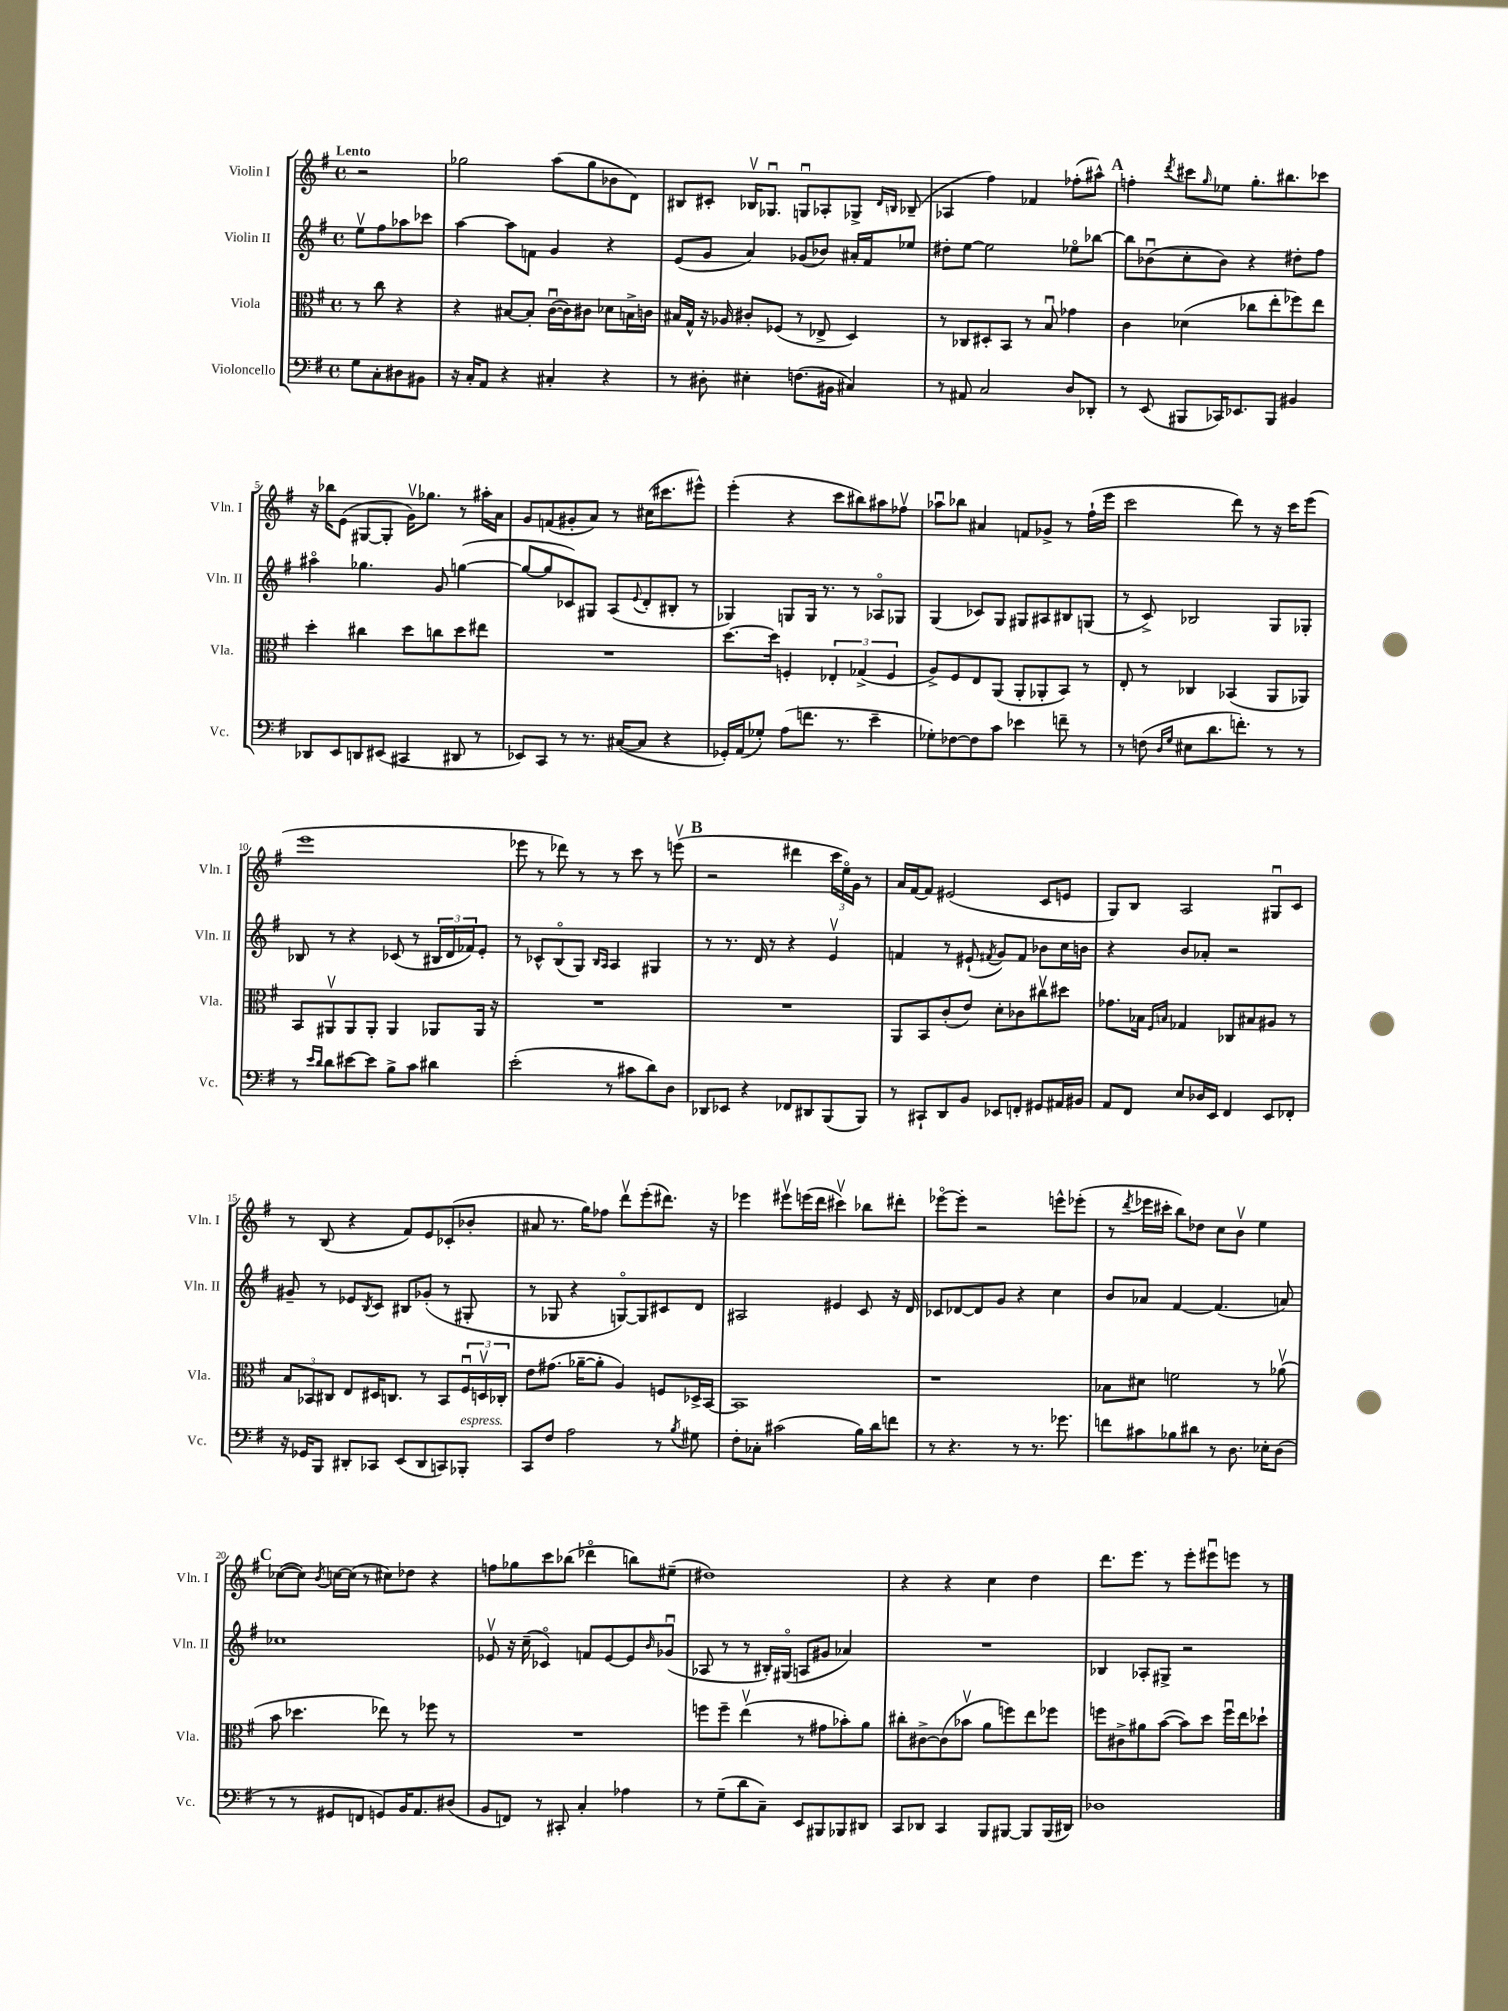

**kern	**kern	**kern	**kern
*part4	*part3	*part2	*part1
*staff4	*staff3	*staff2	*staff1
*I"Violoncello	*I"Viola	*I"Violin II	*I"Violin I
*I'Vc.	*I'Vla.	*I'Vln. II	*I'Vln. I
*clefF4	*clefC3	*clefG2	*clefG2
*k[f#]	*k[f#]	*k[f#]	*k[f#]
*M4/4	*M4/4	*M4/4	*M4/4
*met(c)	*met(c)	*met(c)	*met(c)
=	=	=	=
!	!	!	!LO:TX:a:B:t=Lento
8G\L	8r	8eev\L	2r
8C'\	8cc\	8ff#\	.
8D#X\	4r	8aa-X\	.
8BB#X\J	.	8ccc-X\J	.
=1	=1	=1	=1
16r	4r	[4aa\	2gg-X\
16C'/KL	.	.	.
8AA/J	.	.	.
4r	[8B#X/L	8aa\L]	.
.	8B#'/J]	8fn\J	.
4C#X'/	([16cu\LL	4g/	(8aa\L
.	16c\J])	.	.
.	8c#X\J	.	8gg-\
4r	8d-X\L	4r	8b-X\
.	16Bn^\L	.	8d\J)
.	16cn\JJ	.	.
=2	=2	=2	=2
8r	16B#X/LL	(8e/L	8B#X/L
.	16G^^/JJ	.	.
8D#X'\	16r	8g/J	8c#X'/J
.	16A-X/	.	.
4E#X'\	8c#X'/L	4a/)	16B-Xv/KL
.	.	.	8.G-Xu/J
.	(8F-X/J	.	.
(8.Fn\L	8r	(8g-X/L	8Gnu/L
.	8E-X^/	8b-X/J)	8A-X'/
16BB#X\Jk	.	.	.
4C#X/)	4D/)	16a#X'/LL	8G-X^/J
.	.	16f#/J	.
.	.	.	16qqd/LL
.	.	.	16qqBn/JJ
.	.	8ee-X/J	(8B-X~/
=3	=3	=3	=3
8r	8r	8dd#X'\L	4A-X/
8AA#X/	8C-X/L	[8ee\J	.
2C/	8D#X'/	2ee\]	4ff#\)
.	8BB/J	.	.
.	8r	.	4f-X/
.	8Bu/	.	.
8D/L	4g-X\	8ee-X\L	(8ff-X'\L
8DD-X'/J	.	[8bb-X\J	8aa#X^^\J)
!!LO:REH:place=s1:t=A
=4	=4	=4	=4
8r	4c\	8bb-\L]	4ffn'\
(8EE/	.	(8b-Xu\	.
.	.	.	8qddd/
8BBB#X/L	(4d-X\	8cc'\	8ccc#X\L
.	.	.	16qqgg/
16CC-X/K)	.	8b-\J)	8ee-X\J
8.EE-X/	.	.	.
.	8cc-X\L	4r	8.gg'\L
8BBB#/J	8ee'\	.	.
.	.	.	8.bb#X\
4BB#X/	8ff-X\)	8dd#X'\L	.
.	8ee\J	8ff#\J	8ccc-X\J
!!LO:LB:g=z
=5	=5	=5	=5
8DD-X/L	4dd'\	4aa#X\	16r
.	.	.	16bb-X\KL
8EE/	.	.	(8e\J
8DDn/	4cc#X\	4.gg-X\	[8G#X/L
(8EE#X/J	.	.	8G#'/J]
4CC#X/	8dd\L	.	16gv\KL)
.	.	.	8.gg-X\J
.	8ccn\	8g/	.
8DD#X/	8dd\	([4ggn\	8r
8r	8ee#X\J	.	16aa#X'\LL
.	.	.	16a\JJ
=6	=6	=6	=6
8EE-X/L)	1r	8gg/L_	8g/L
8CC/J	.	8gg/]	(8fn/
8r	.	8c-X/)	8g#X'/
8.r	.	8G#X/J	8a/J)
.	.	(8A/L	8r
([16C#X/KL	.	.	.
.	.	8qqe/	.
8C#/J]	.	8d'/	(16cc#X\KL
.	.	.	8.ccc#X\
4r	.	8B#X'/J	.
.	.	8r	8eee#X^^\J)
=7	=7	=7	=7
16GG-X'/LL)	[8.dd\L	4G-X/)	(4eee'\
(16AA/J	.	.	.
8G-X'/J)	.	.	.
.	16dd\Jk]	.	.
(8A\L	4Fn'/	8Gn/L	4r
8.fn\J	.	16G/Jk	.
.	.	8.r	.
.	6E-X'/	.	8ccc\L
8.r	.	.	.
.	.	8r	8bb#X\)
.	(6G-X^/	.	.
4e~\	.	8A-X/L	8aa#X\
.	6F/	.	.
.	.	8G-X/J	8ff-Xv\J
=8	=8	=8	=8
8G-X'\L)	8A^/L)	(4G/	8aa-Xu\L
[8F-X\	8F#/	.	8bb-X\J
8F-\]	8E/	8c-X/L)	4a#X/
8c\J	(8AA/J	8G/J	.
4e-X\	8AA'/L	8G#X/L	8fn/L
.	8AA-X'/	8A#X/	8g-X^/J
8fn~\	8BB/J)	8B#X/	8r
8r	8r	(8Gn/J	(16ff#`\LL
.	.	.	16eee\JJ
=9	=9	=9	=9
8r	8E'/	8r	2ccc\
(8Fn\	8r	8c^/)	.
16qqD/LL	.	.	.
16qqG/JJ	.	.	.
8E#X\L	4C-X/	2B-X/	.
8.d\	.	.	.
.	(4BB-X/	.	8ddd\)
8.fn'\J)	.	.	.
.	.	.	8r
8r	8AA/L	8G/L	16r
.	.	.	16ccc\KL
8r	8AA-X/J)	8G-X'/J	(8eee\J
!!LO:LB:g=z
=10	=10	=10	=10
8r	8BB/L	8B-X/	1eee
16qqe/LL	.	.	.
16qqd/JJ	.	.	.
8d\L	8AA#Xv/	8r	.
[8e#X\	8AA#/	4r	.
8e#\J]	8AA#'/J	.	.
8B^\L	4AA#/	(8c-X/	.
8c\J	.	8r	.
4d#X\	8AA-X/L	24B#X/LL	.
.	.	24d/	.
.	.	24f-X/J)	.
.	16AA-/Jk	8e'/J	.
.	16r	.	.
=11	=11	=11	=11
(2e'\	1r	8r	8eee-X\
.	.	8c-X^^/L	8r
.	.	(8B/	8ddd-X\)
.	.	8G/J)	8r
.	.	16qqB/LL	.
.	.	16qqA/JJ	.
8r	.	4A/	8r
8c#X\L	.	.	8ccc\
8d\)	.	4G#X/	8r
8D\J	.	.	(8eeenv\
!!LO:REH:place=s1:t=B
=12	=12	=12	=12
8DD-X/L	1r	8r	2r
8EE-X/J	.	8.r	.
4r	.	.	.
.	.	16d/	.
.	.	8r	.
8FF-X/L	.	4r	4ddd#X\
8DD#X/	.	.	.
(8BBB/	.	4ev/	24ccc\LL
.	.	.	24ee\)
.	.	.	24g\JJ
8BBB/J)	.	.	8r
=13	=13	=13	=13
8r	8AA/L	4fn/	16a/LL
.	.	.	[16f#/J
8CC#X`/L	8BB/	.	8f#/J]
8DD/	(8c'/	8r	(2e#X/
8BB/J	8e/J)	(8e#X`/	.
.	.	8qf#X/	.
8EE-X/L	8d'\L	8g/L)	.
8FFn'/J	8c-X\	8f#/J	.
8GG#X/L	8cc#Xv\	8b-X\L	8c/L
16AA#X/L	8dd#X\J	16cc\L	8en/J
16BB#X/JJ	.	16bn\JJ	.
=14	=14	=14	=14
8AA/L	8.g-X\L	4r	8G/L)
8FF#/J	.	.	8B/J
.	16B-X\Jk	.	.
.	16qqF#/LL	.	.
.	16qqBn/JJ	.	.
8E/L	4G-X/	8b/L	2A/
16D-X/L	.	8a-X'/J	.
16EE/JJ	.	.	.
4FF#/	8C-X/L	2r	.
.	8B#X/	.	.
8EE/L	8A#X/J	.	8G#Xu/L
8FF-X'/J	8r	.	8c/J
!!LO:LB:g=z
=15	=15	=15	=15
16r	12B/L	8g#X~/	8r
16GG-X/KL	.	.	.
.	12BB-X/	.	.
8BBB/J	.	8r	(8B/
.	12C#X/J	.	.
8DD#X'/L	8E/L	8e-X/L	4r
.	.	8qB/	.
8CC-X/J	16D#X/K	8c/J	.
.	8.Cn/J	.	.
(8EE/L	.	8B#X/L	8f#/L)
8DD#/	8r	(8g-X'/J	8e/
8CCn/)	8BB-/L	8r	(8c-X'/
!LO:TX:a:i:t=espress.	!	!	!
8BBB-X'/J	24F#u/L	8G#X'/	8b-X'/J
.	24Dnv/	.	.
.	24C-X'/JJ	.	.
=16	=16	=16	=16
8CC/L	8e\L	8r	8a#X/
8F#/J	(8.g#X\J	8G-X/	8.r
2A\	.	4r	.
.	[16a-X~\KL	.	16gg\KL)
.	8a-'\J]	.	8ff-X\J
.	4A/)	[8Gn/L)	8dddv\L
.	.	8G/]	(8eee'\
8r	8Fn/L	8c#X/	8.ddd#X\J)
8qB/	.	.	.
8G#X\	16D-X^/L	8d/J	.
.	[16BB/JJ	.	16r
=17	=17	=17	=17
8F#'\L	1BB]	2A#X/	4eee-X\
8C-X'\J	.	.	.
(2c#X\	.	.	8eee#Xv\L
.	.	.	(16eeen\L
.	.	.	16ddd\JJ
.	.	4e#X/	4ccc#Xv\)
16B\LL)	.	8c/	8bb-X\L
16d\J	.	.	.
8fn\J	.	16r	8ddd#X'\J
.	.	16d/	.
=18	=18	=18	=18
8r	1r	8c-X/L	[8eee-X\L
4.r	.	[8d-X/	8eee-'\J]
.	.	8d-/]	2r
.	.	8g/J	.
8r	.	4r	.
8.r	.	.	.
.	.	4cc\	8eeen^^\L
8.g-X\	.	.	.
.	.	.	(8eee-X'\J
=19	=19	=19	=19
8fn\L	8B-X\L	8b/L	8r
.	.	.	8qddd/
8c#X\	8d#X\J	8a-X/J	16eee-X\LL
.	.	.	16ccc#X'\JJ
8B-X\	2fn\	[4f#/	8bb\L)
8d#X\J	.	.	8dd-X\J
8r	.	(4.f#/]	8cc\L
8.D\	.	.	8bv\J
.	8r	.	4ee\
16E-X'\KL	.	.	.
(8D\J	(8a-Xv\	8an/)	.
!!LO:LB:g=z
!!LO:REH:place=s1:t=C
=20	=20	=20	=20
8r	8b\	1cc-X	([8cc-X\L
8r	4.dd-X\	.	8cc-\J])
.	.	.	8qb/
8GG#X/L	.	.	[16ccn\LL
.	.	.	(16cc\JJ]
8FFn/J	.	.	8r
8GGn/L)	8ee-X\)	.	8cc#X\L)
16BB/K	8r	.	8dd-X\J
8.AA/	.	.	.
.	8ff-X\	.	4r
(8D#X/J	8r	.	.
=21	=21	=21	=21
8BB/L	1r	8e-Xv/	8ffn\L
8FFn/J)	.	16r	8gg-X\
.	.	(16cc~\	.
8r	.	4c-X/)	8ccc\
8CC#X'/	.	.	(8bb-X\J
4C'/	.	8fn/L	4ddd-X\
.	.	[8e-/	.
4A-X\	.	8e-/]	8bbn\L)
.	.	16qqb/	.
.	.	(8g-Xu/J	(8ee#X~\J
=22	=22	=22	=22
8r	8ffn\L	8A-X/	1dd#X)
(8G~\L	8ff~\J	8r	.
8d\	(4eev\	8r	.
8C~\J)	.	16B#X'/LL)	.
.	.	(16G#X/JJ	.
8EE/L	8r	8An/L	.
8BBB#X/	8g#X\L	8g#X/J	.
8BBB-X/	8b-X'\)	4a-X/)	.
8DD#X/J	8a\J	.	.
=23	=23	=23	=23
8CC/L	8cc#X'\L	1r	4r
8DD-X/J	[8c#X^\	.	.
4CC/	(8c#\]	.	4r
.	8b-Xv\J	.	.
8BBB/L	8a\L	.	4cc\
[8BBB#X/J	8ffn\)	.	.
8BBB#/L]	8ee\	.	4dd\
(16BBB#/L	8ff-X\J	.	.
16DD#X/JJ)	.	.	.
=24	=24	=24	=24
1D-X	8ffn\L	4B-X/	8.ddd\L
.	8c#X^\	.	.
.	.	.	8.eee\J
.	8a#X\	8A-X'/L	.
.	([8b\J	8G#X^/J	8r
.	8b\L])	2r	8eee'\L
.	8dd\J	.	8eee#Xu\
.	16ffu\LL	.	8eeen\J
.	16ee\J	.	.
.	8dd-X`\J	.	8r
==	==	==	==
*-	*-	*-	*-
